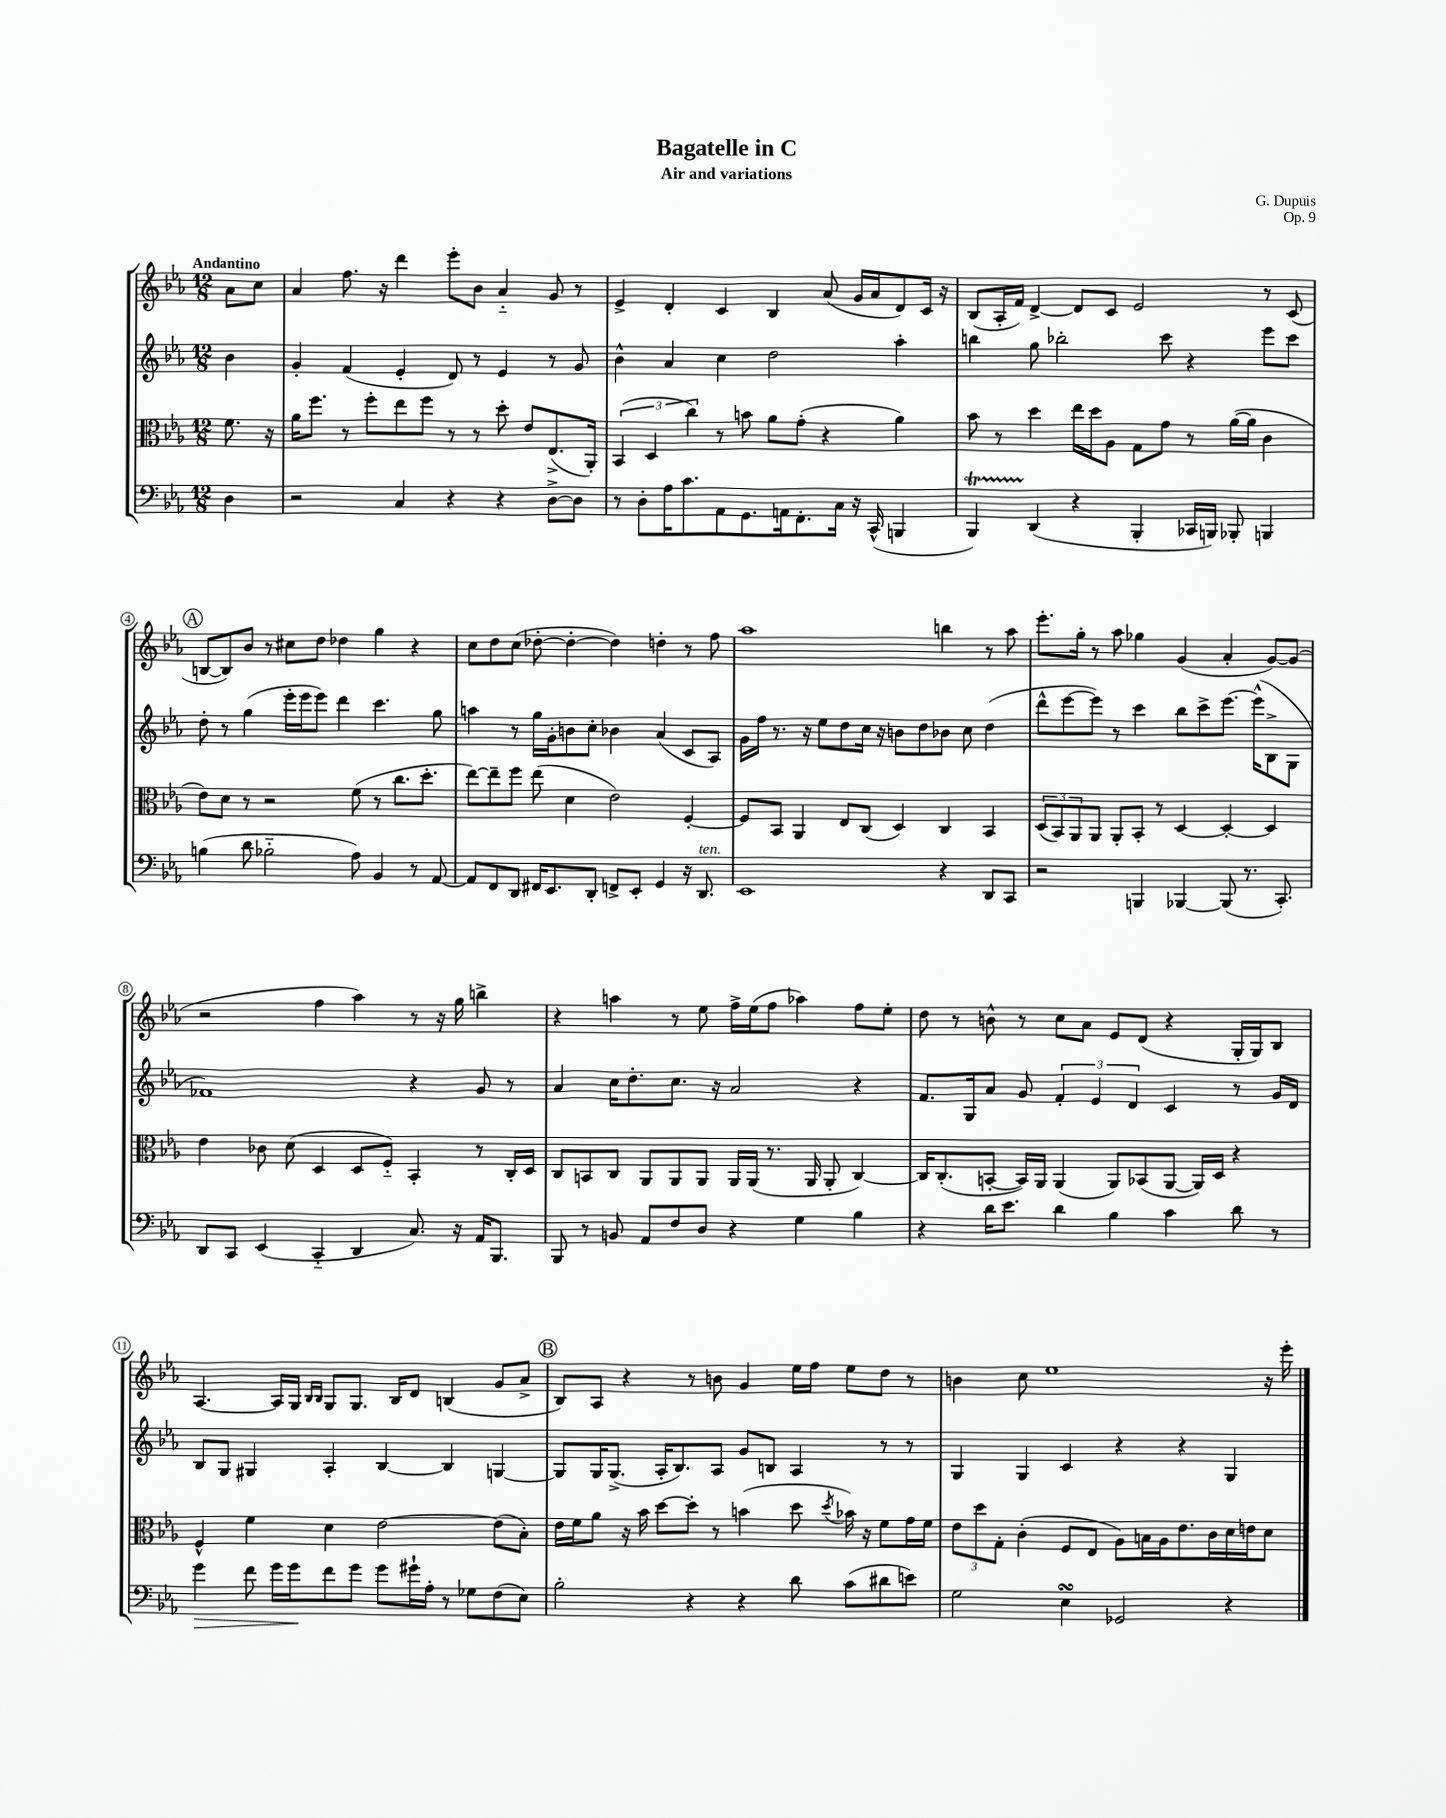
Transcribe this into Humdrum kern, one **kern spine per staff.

**kern	**kern	**kern	**kern
*staff4	*staff3	*staff2	*staff1
*clefF4	*clefC3	*clefG2	*clefG2
*k[b-e-a-]	*k[b-e-a-]	*k[b-e-a-]	*k[b-e-a-]
*M12/8	*M12/8	*M12/8	*M12/8
4D\	8.f\	4b-\	8a-\L
.	.	.	8cc\J
.	16r	.	.
=	=	=	=
2r	16a-\LK	4g'/	4a-/
.	8.ff\J	.	.
.	8r	(4f/	8.ff\
.	8ff'\L	.	.
.	.	.	16r
4C/	8ee-\	4e-'/	4ddd\
.	8ff\J	.	.
4r	8r	8d/)	8eee-'\L
.	8r	8r	8b-\J
4r	8dd'\	4e-/	4a-'~/
.	8e-/L	.	.
[8D^\L	(8.E-^/	8r	8g/
8D\]J	.	8g/	8r
.	16AA-'/Jk)	.	.
=	=	=	=
8r	(6BB-/	4b-^^\	4e-^/
8D'\L	.	.	.
.	6D/	.	.
16A-\K	.	4a-/	4d'/
8.c\	.	.	.
.	6cc\)	.	.
8AA-\	8r	4cc\	4c/
8.GG\	8b\	.	.
.	8a-\L	2dd\	4B-/
16AA\k	.	.	.
8.FF'\	(8g'\J	.	.
.	4r	.	(8a-/
16C\Jk	.	.	.
16r	.	.	16g/LL
(16CC^^/	.	.	16a-/J
4BBB/	4a-\)	4aa-'\	8d/)
.	.	.	16c/Jk
.	.	.	16r
=	=	=	=
4BBB-/)	8b-\	4bb\	(8B-/L
.	8r	.	16A-'/L
.	.	.	16f/JJ)
(4DD/	4dd\	8gg\	[4d^/
.	.	2bb-'\	.
4r	16ee-\LL	.	8d/]L
.	16dd\J	.	.
.	8A-\J	.	8c/J
4BBB-'/	8G\L	.	2e-/
.	8g\J	8ccc\	.
16CC-/LL	8r	4r	.
16BBB/JJ)	.	.	.
8BBB-'/	([16a-\LL	.	.
.	16a-\]JJ	.	.
4BBB/	4c\	8eee-\L	8r
.	.	8ccc\J	(8c/
=	=	=	=
(4B\	8e-\L)	8dd'\	[8B/L
.	8d\J	8r	8B/])
8d\	8r	(4gg\	8b-/J
2B-'~\	2r	.	8r
.	.	16eee-'\LL	8cc#\L
.	.	16eee-\J	.
.	.	8eee-\J)	8dd\J
.	.	4ddd\	4dd-\
8A-\)	(8f\	.	.
4BB-/	8r	4.ccc\	4gg\
.	8.cc\L	.	.
8r	.	.	4r
.	8.dd'\J	.	.
[8AA-/	.	8gg\	.
=	=	=	=
8AA-/]L	[8ee-\L)	4aa\	8cc\L
8FF/	8ee-~\]	.	8dd\
8DD/J	8ff\J	8r	(8cc\J
16FF#/LK	(8ee-\	16gg\LL	[8dd-'\
8.EE-/	.	16g'\J	.
.	4d\	8b\	4dd-'\_
8DD'/J	.	8cc'\J	.
8FF^/L	2e-\)	4b-\	4dd-\])
8EE-'/J	.	.	.
4GG/	.	(4a-/	4dd'\
16r	[4F'/	8c/L	8r
8.DD/	.	.	.
.	.	8A-/J)	8ff\
=	=	=	=
1EE-	8F/]L	16g\LL	1aa-
.	.	16ff\JJ	.
.	8BB-/J	8.r	.
.	4AA-/	.	.
.	.	16r	.
.	.	8ee-\L	.
.	8E-/L	8dd\	.
.	(8C/J	16cc\Jk	.
.	.	16r	.
.	4D/)	8b\L	.
.	.	8dd\	.
4r	4C/	8b-\J	4bb\
.	.	8cc\	.
8DD/L	4BB-/	(4dd\	8r
8CC/J	.	.	8aa-\
=	=	=	=
2r	(12D/L	8ddd^^\L	8.eee-'\L
.	12BB-/)	.	.
.	.	[8eee-\	.
.	12AA-/	.	.
.	.	.	16gg'\Jk
.	8AA-/J	8eee-\]J)	8r
.	8AA-'/L	8r	8aa-\
4BBB/	8BB-'/J	4ccc\	4gg-\
.	8r	.	.
[4BBB-/	[4D/	8bb-\L	(4g/
.	.	8ccc^\	.
(8BBB-/]	4D'/_	[8.eee-\J	4a-'/
8.r	.	.	.
.	.	(16eee-^^\]LK	.
.	4D/]	8B-^\	[8g/L)
8.CC'/)	.	.	.
.	.	8G\J	(8g/]J
=	=	=	=
8DD/L	4e-\	1f-)	2r
8CC/J	.	.	.
(4EE-/	8c-\	.	.
.	(8d\	.	.
4CC'~/	4D/	.	4ff\
4DD/	8D/L	.	4aa-\)
.	8F'~/J)	.	.
8.C/)	4BB-'/	4r	8r
.	.	.	16r
16r	.	.	16gg\
16AA-/LK	8r	8g/	4bb^\
8.BBB-/J	.	.	.
.	16C'/LL	8r	.
.	16D/JJ	.	.
=	=	=	=
8BBB-/	8C/L	4a-/	4r
8r	8BB/	.	.
8BB/	8C/J	16cc\LK	4aa\
.	.	8.dd'\	.
8AA-/L	8AA-/L	.	.
8F/	8AA-/	8.cc\J	8r
8D/J	8AA-/J	.	8ee-\
.	.	16r	.
4r	16AA-/LL	2a-/	16ff^\LL
.	(16AA-/JJ	.	(16ee-\J
.	8.r	.	8ff\J
4G\	.	.	4aa-\)
.	16AA-/	.	.
.	8AA-'/	.	.
4B-\	[4C/)	4r	8ff\L
.	.	.	8ee-'\J
=	=	=	=
4r	16C/]LK	8.f/L	8dd\
.	(8.C'/	.	.
.	.	.	8r
.	.	16G/k	.
16d\LK	[8BB'/J	8a-/J	8b^^\
8.e-\J	.	.	.
.	16BB/]LL)	8g/	8r
.	16AA-/JJ	.	.
4d\	(4AA-/	6f'/	8cc\L
.	.	.	8a-\J
.	.	6e-/	.
4B-\	8AA-/L)	.	8e-/L
.	.	6d/	.
.	(8BB-/	.	(8d/J
4c\	[8AA-/J	4c/	4r
.	16AA-/]LL)	.	.
.	16D/JJ	.	.
8d\	4r	8r	16G'/LL
.	.	.	16G/J)
8r	.	16g/LL	8B-/J
.	.	16d/JJ	.
=	=	=	=
4g\	4F^^/	8B-/L	[4.A-/
.	.	8G/J	.
8f\	4f\	4G#/	.
16g\LL	.	.	16A-/]LL
16g\J	.	.	16G/JJ
.	.	.	16qqB-/LL
.	.	.	16qqB-/JJ
8f\	4d\	4A-'/	8G/L
8g\J	.	.	8.G/J
8g\L	[2e-\	[4B-/	.
.	.	.	16B-/LK
16g#`\L	.	.	8d/J
16A-'\JJ	.	.	.
8r	.	4B-/]	(4B/
8G-\L	.	.	.
(8F\	(8e-\]L	[4G/	8g/L
8E-\J)	8B-'\J)	.	8a-^/J
=	=	=	=
2B-'\	16e-\LL	8G/]L	8B-/L)
.	16f\J	.	.
.	8a-\J	16G/K	8A-/J
.	.	(8.G^/J	.
.	16r	.	4r
.	16b-\	.	.
.	[8dd\L	16A-'/LK	.
.	.	8.B-/)	.
4r	8dd'\]J	.	8r
.	8r	8A-/J	8b\
4r	(4b\	8g/L	4g/
.	.	8B/J	.
8d\	8dd\	4A-/	16ee-\LL
.	.	.	16ff\JJ
.	8qdd/	.	.
(8c\L	16b-\)	.	8ee-\L
.	16r	.	.
8d#\	8f\L	8r	8dd\J
8e\J)	16g\L	8r	8r
.	16f\JJ	.	.
=	=	=	=
2G\	12e-\L	4G/	4b\
.	12dd\	.	.
.	12G'\J	.	.
.	(4c'\	4G/	8cc\
.	.	.	1ee-
4E-\	8F/L	4c/	.
.	8E-/J	.	.
2GG-/	8A-\L)	4r	.
.	16B\L	.	.
.	16A-\J	.	.
.	8.e-\	4r	.
.	16c\L	.	.
4r	16d\	4G/	.
.	16e\J	.	.
.	8d\J	.	16r
.	.	.	16eee-'\
==	==	==	==
*-	*-	*-	*-
